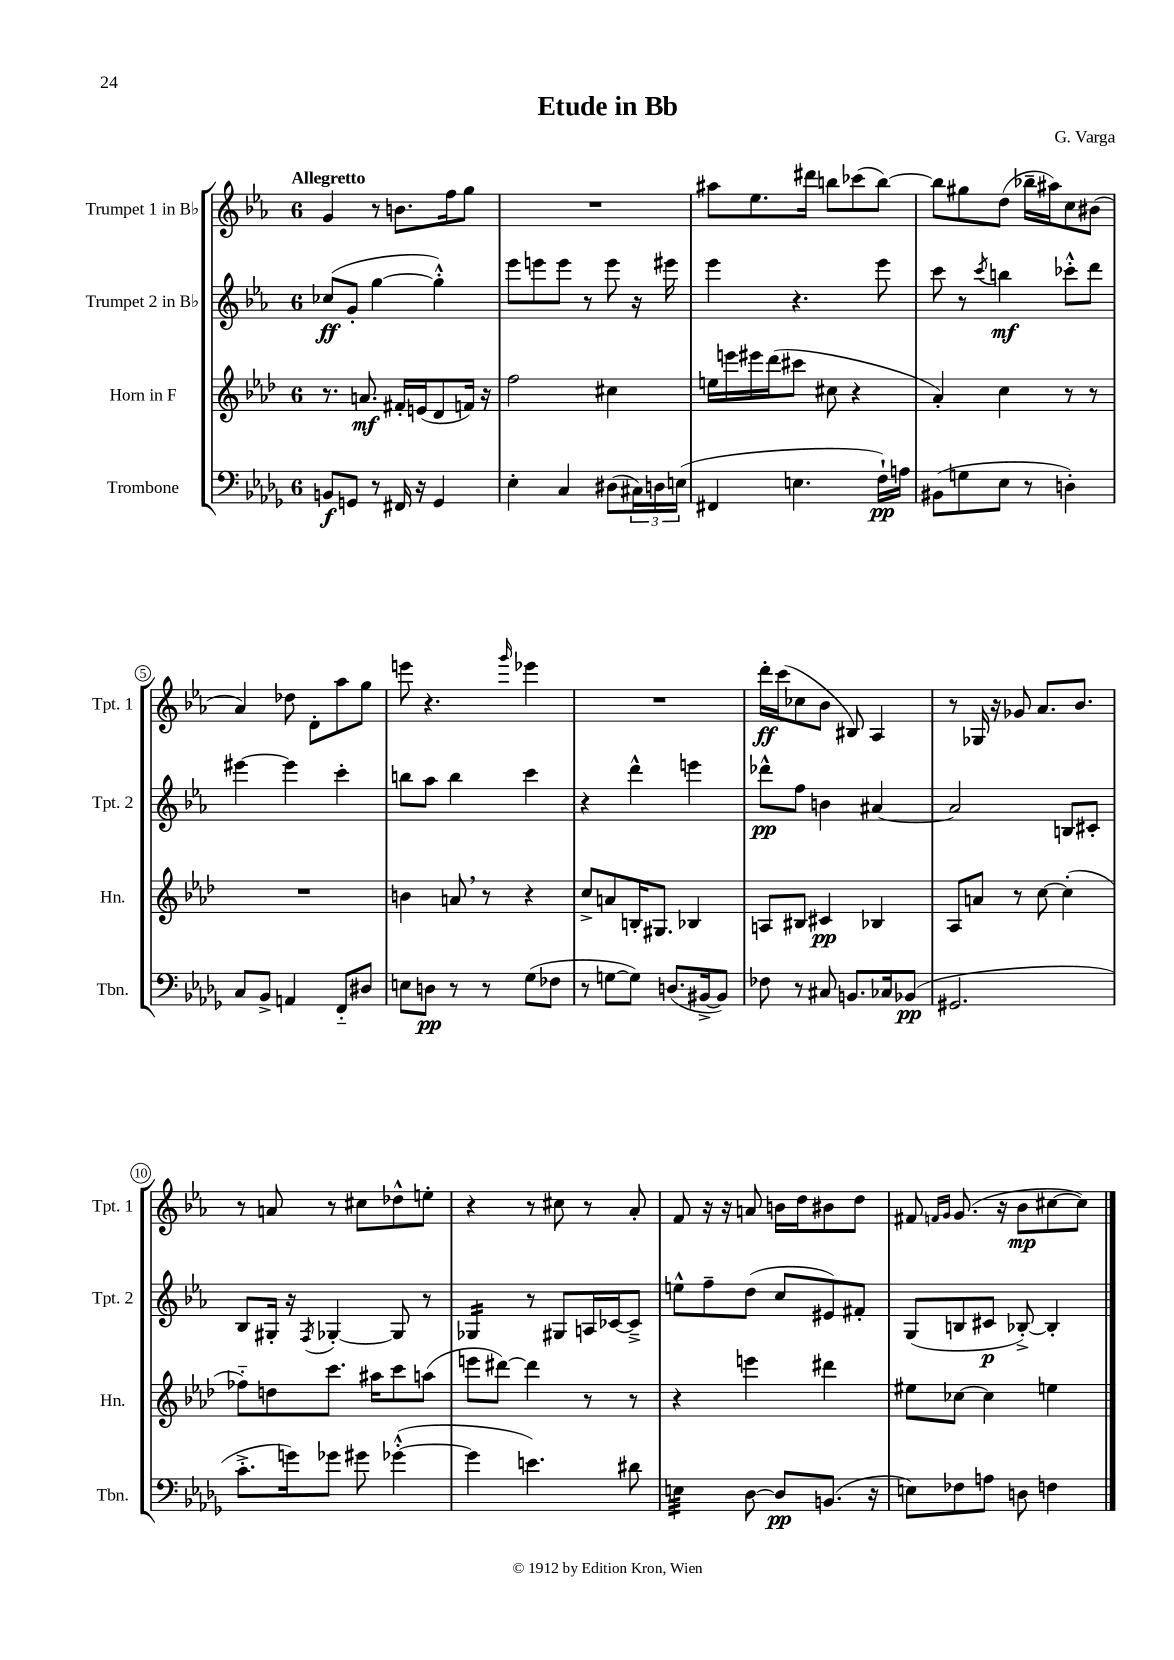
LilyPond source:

\header { title = "Etude in Bb" composer = "G. Varga" }
<<
\new StaffGroup <<
\new Staff = "s0" \with { instrumentName = "Trumpet 1 in Bb" shortInstrumentName = "Tpt. 1" } {
    \clef treble \key ees \major \once \override Staff.TimeSignature.style = #'single-digit \time 6/8 \tempo "Allegretto"
    g'4 r8 b'8. f''16 g''8 |
    R2. |
    ais''8 ees''8. dis'''16 b''8 ces'''8( b''8~) |
    b''8 gis''8 d''8( bes''16-- ais''16) c''8 bis'8( |
    aes'4) des''8 d'8-. aes''8 g''8 |
    e'''8 r4. \grace { g'''16 } ees'''4 |
    R2. |
    d'''16-.\ff c'''16( ces''8 bes'8 bis8) aes4 |
    r8 ges16 r16 ges'8 aes'8. bes'8. |
    r8 a'8 r8 cis''8 des''8-^ e''8-. |
    r4 r8 cis''8 r8 aes'8-. |
    f'8 r16 r16 a'8 b'16 d''16 bis'8 d''8 |
    fis'8 \grace { f'16 g'16 } g'8.( r16 bes'8\mp cis''8~ cis''8) \bar "|." |
}
\new Staff = "s1" \with { instrumentName = "Trumpet 2 in Bb" shortInstrumentName = "Tpt. 2" } {
    \clef treble \key ees \major \once \override Staff.TimeSignature.style = #'single-digit \time 6/8
    ces''8\ff( g'8-. g''4~ g''4-.-^) |
    ees'''8 e'''8 e'''8 r8 e'''8 r16 eis'''16 |
    ees'''4 r4. ees'''8 |
    c'''8 r8 \acciaccatura { c'''8 } b''4\mf ces'''8-.-^ d'''8 |
    eis'''4~ eis'''4 c'''4-. |
    b''8 aes''8 b''4 c'''4 |
    r4 d'''4-^ e'''4 |
    des'''8-^\pp f''8 b'4 ais'4~ |
    ais'2 b8 cis'8-. |
    bes8 gis16-. r16 \acciaccatura { f8 } ges4~-. ges8 r8 |
    ges4:16 r8 gis8 a16 ces'16~ ces'8---> |
    e''8-^ f''8-- d''8( c''8 eis'8) fis'8-. |
    g8( b8 cis'8\p bes8~-.->) bes4-. \bar "|." |
}
\new Staff = "s2" \with { instrumentName = "Horn in F" shortInstrumentName = "Hn." } {
    \clef treble \key aes \major \once \override Staff.TimeSignature.style = #'single-digit \time 6/8
    r8. a'8.\mf fis'16-. e'16( des'8 f'16) r16 |
    f''2 cis''4 |
    e''16 e'''16 eis'''16 des'''16( cis'''8 cis''8 r4 |
    aes'4-.) c''4 r8 r8 |
    R2. |
    b'4 a'8 \breathe r8 r4 |
    c''8-> a'8 b16-. gis8. bes4 |
    a8 bis8 cis'4\pp bes4 |
    aes8 a'8 r8 c''8~ c''4-.( |
    fes''8-_) d''8 c'''8. ais''16 c'''8 a''8( |
    e'''8 dis'''8~) dis'''4 r8 r8 |
    r4 e'''4 dis'''4 |
    eis''8 ces''8~ ces''4 e''4 \bar "|." |
}
\new Staff = "s3" \with { instrumentName = "Trombone" shortInstrumentName = "Tbn." } {
    \clef bass \key des \major \once \override Staff.TimeSignature.style = #'single-digit \time 6/8
    b,8\f g,8 r8 fis,16 r16 g,4 |
    ees4-. c4 dis8( \tuplet 3/2 { cis16) d16 e16( } |
    fis,4 e4. f16-!\pp) a16 |
    bis,8( g8 ees8 r8 d4-.) |
    c8 bes,8-> a,4 f,8-_ dis8 |
    e8 d8\pp r8 r8 ges8( fes8 |
    r8 g8~ g8) d8.( bis,16~-> bis,8) |
    fes8 r8 cis8 b,8. ces16 bes,8\pp( |
    gis,2. |
    c'8.-.-> g'16) ges'8 gis'8 ges'4~-.-^( |
    ges'4 e'4.) dis'8 |
    e4:32 des8~ des8\pp b,8.( r16 |
    e8) fes8 a8 d8 f4 \bar "|." |
}
>>
>>
\layout { \context { \Score \override BarNumber.stencil = #(make-stencil-circler 0.1 0.3 ly:text-interface::print) } }
